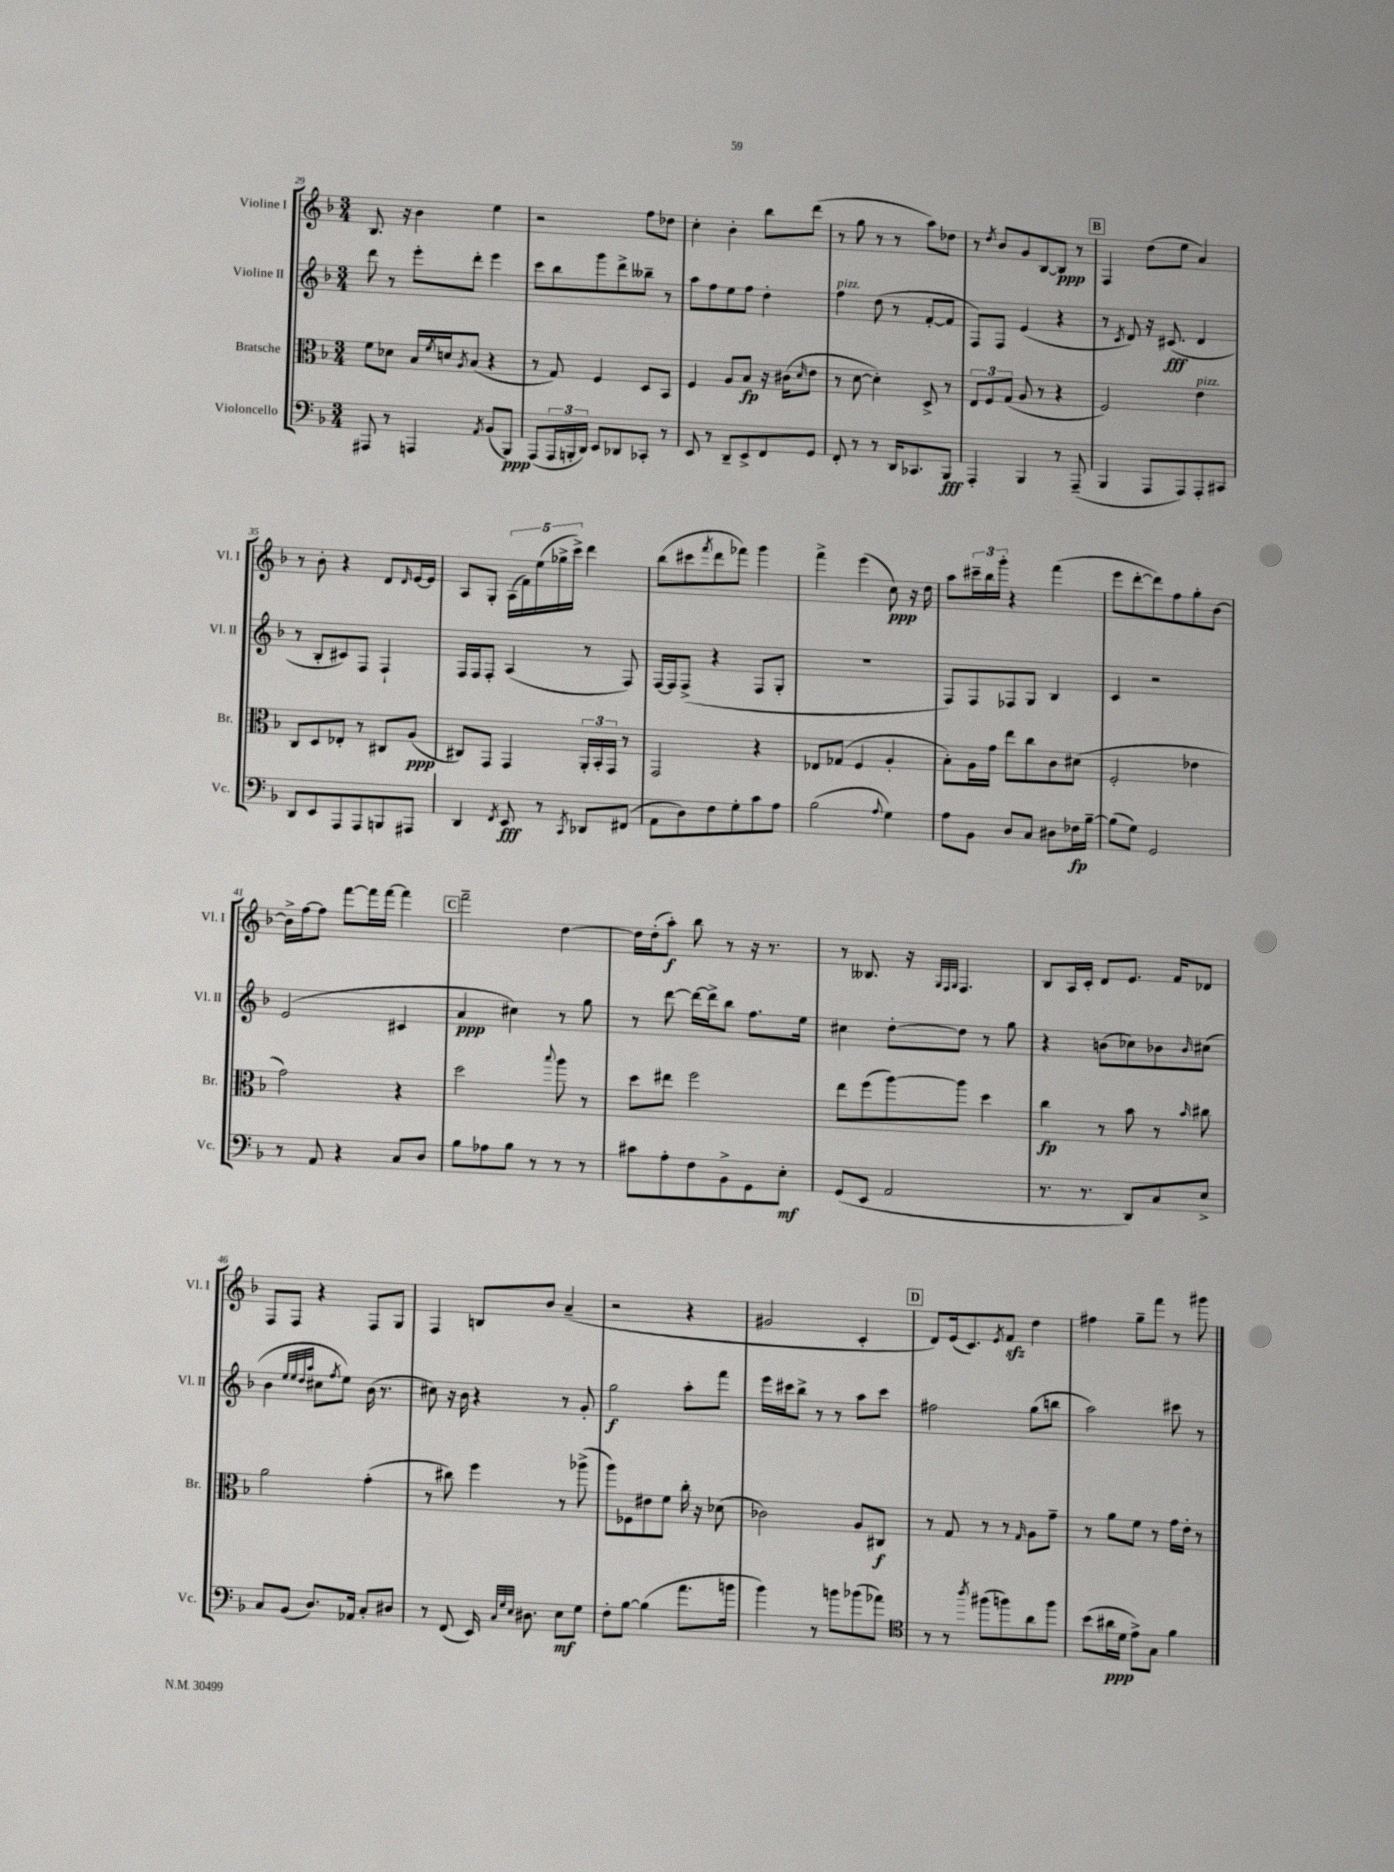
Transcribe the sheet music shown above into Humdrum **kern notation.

**kern	**kern	**kern	**kern
*staff4	*staff3	*staff2	*staff1
*clefF4	*clefC3	*clefG2	*clefG2
*k[b-]	*k[b-]	*k[b-]	*k[b-]
*M3/4	*M3/4	*M3/4	*M3/4
8AAA#	8f	8ddd	8.B-
8r	8d-	8r	.
.	.	.	16r
4AAA	16B-	8eee'	4b-
.	8qf	.	.
.	16d	.	.
.	8qA	.	.
.	(8B-	8ddd'	.
8qAA	.	.	.
(8BB-	4r	4eee	4ee
8BBB-)	.	.	.
=	=	=	=
(8AAA	8r	8ccc	2r
24AAA	8G)	8bb-	.
24BBB'	.	.	.
24DD)	.	.	.
8EE	4F	8ggg	.
8DD-	.	8ddd^	.
8CC-'	8D	8bb--~	8ff
8r	8BB-	8r	8dd-
=	=	=	=
8EE	4F	8aa	4cc'
8r	.	8ff	.
8DD~	8A	8ee	4b-'
8EE^	8B-	8ff	.
8FF	16r	4dd'	8bb-
.	(16c#	.	.
.	16qqd	.	.
8GG	8e	.	(8ddd
=	=	=	=
8FF'	8r	4ff	8r
8r	[8d	.	8gg
8r	4d'])	(8dd	8r
16DD	.	8r	8r
8.CC-	.	.	.
.	8D^	[8f'	8aa)
8BBB-	8r	8f]	8dd-
=	=	=	=
4AAA'	12E	8F)	8r
.	12F	.	.
.	.	.	8qdd
.	.	8F	8b-
.	(12G	.	.
4BBB-	8A	(4e	8g
.	8r	.	[8B-
8r	4r	4r	8B-]
(8AAA~	.	.	8r
=	=	=	=
4BBB-	2F)	8r	4F
.	.	8qc	.
.	.	8d)	.
8AAA	.	16r	(8dd
.	.	(8.c#	.
8AAA)	.	.	8ee
8AAA'	4e	4d	4a)
8CC#	.	.	.
=	=	=	=
8DD	8C	8r	8r
8EE	8D	8B-'	8b-'
8AAA	8E-'	8c#)	4r
8AAA	8r	8F	.
8BBB	8C#	4F`	8d
.	.	.	16qqd
8AAA#	(8A	.	[16e
.	.	.	16e]
=	=	=	=
4DD	8C#)	16F	8A
.	.	16F	.
.	8GG	8F'	8G'
8qFF	.	.	.
8EE	4GG	(4A	(20A
.	.	.	20f)
.	.	.	(20ee
8r	.	.	.
.	.	.	20gg-^
.	.	.	20ccc^)
8qCC	.	.	.
8DD-	24AA'	8r	4ddd
.	24BB-'	.	.
.	24GG	.	.
(8FF#	8r	8F)	.
=	=	=	=
8AA	2GG	[16F	(8bb-
.	.	16F]	.
8D)	.	(8F^	8ccc#
.	.	.	8qfff
8F	.	4r	8ddd
8G'	.	.	8fff-)
8c	4r	8F	4ggg
8A	.	8G'	.
=	=	=	=
(2B-	8E-	2.r	4fff^
.	(8G-	.	.
.	4F	.	(4eee
8qqA	.	.	.
4G)	4A'	.	8cc)
.	.	.	16r
.	.	.	16dd
=	=	=	=
8A	8B-')	8F)	8aa
8BB-	16A	8F	24ccc#~
.	.	.	24bb-
.	16g	.	.
.	.	.	24ggg'
8D	8ee	8F-	4r
8C	8cc	8G	.
8D#	8c	4B-	(4fff
16F-	(8d#	.	.
[16B-~	.	.	.
=	=	=	=
(8B-]	2F'	4c	8eee
8G)	.	.	[8ddd'
2GG	.	2r	8ddd])
.	.	.	8ff
.	4e-	.	8gg'
.	.	.	[8b-
=	=	=	=
8r	2g)	(2e	16b-^]
.	.	.	[16ff
8AA	.	.	8ff]
4r	.	.	[8fff
.	.	.	16fff]
.	.	.	[16fff
8C	4r	4c#	4fff]
8D	.	.	.
=	=	=	=
8B-	2dd	4a	2fff~
8A-	.	.	.
8B-	.	4cc#)	.
8r	.	.	.
.	8qqbb-	.	.
8r	8aa	8r	[4dd
8r	8r	8gg	.
=	=	=	=
8c#	8dd	8r	16dd]
.	.	.	(16dd'
8A'	8ee#	[8ddd	8aa')
8F	2ff	16ddd_	8bb-
.	.	16ddd^]	.
8BB-^	.	8bb-	8r
8GG	.	8.ff	16r
.	.	.	8.r
8E'	.	.	.
.	.	16ee	.
=	=	=	=
(8GG	8ee	4cc#	8r
8EE	(8ff	.	8.B--
2AA	[8aa)	[8dd'	.
.	.	.	16r
.	.	.	32qqG
.	.	.	32qqF
.	.	.	32qqG
.	8aa]	8dd]	4.F
.	4dd	8r	.
.	.	8gg	.
=	=	=	=
8.r	4cc	4r	8B-
.	.	.	16A
8.r	.	.	16c'
.	8r	(8b	8d
8DD)	8b-	8cc-)	8.e
8C	8r	8b-	.
.	.	.	16f
.	16qqb-	16qqb-	.
8E^	8cc#	(8cc#	8d-
=	=	=	=
8C	2a	4b-	8F
(8BB-	.	.	8F
.	.	32qqee	.
.	.	32qqee	.
.	.	32qqdd	.
.	.	32qqaa	.
8.D)	.	8cc#	4r
.	.	8qff	.
.	.	8ee)	.
16AA-	.	.	.
8C'	(4g'	(16b-	8F
.	.	8.r	.
8D#	.	.	8G
=	=	=	=
8r	8r	8cc#)	4F
(8FF	8cc#)	16r	.
.	.	16b-	.
16EE)	4ff	4r	8B
32qqC	.	.	.
32qqG	.	.	.
32qqE	.	.	.
8.D#	.	.	.
.	.	.	8b-
8E	8r	8r	(4a~
8G	(8aa-^	8g'	.
=	=	=	=
8F'	8aa)	2gg	2r
[8B-	8F-	.	.
(4B-]	8e#	.	.
.	8f	.	.
8.a	16cc'	8aa'	4r
.	16r	.	.
.	(8d-	8fff	.
16b	.	.	.
=	=	=	=
4b-)	2c-)	16eee	2g#
.	.	16ccc#	.
.	.	8bb-^	.
8r	.	8r	.
8b	.	8r	.
(8b-	8A	8aa	4c'
8a-)	8C#	8ccc#	.
=	=	=	=
*clefC4	*	*	*
8r	8r	2ff#	8d)
8r	8G	.	(16e
.	.	.	8.c)
8qaa	.	.	.
(8ff#	8r	.	.
.	.	.	8qe
8ff)	8r	.	8f
.	16qqG	.	.
8a	8A	(8gg	4dd
8ff	8g~	8bb	.
=	=	=	=
(8b-	8r	2aa)	4ff#
16a#	8a	.	.
16d	.	.	.
8e^)	8f	.	8gg~
8G	8r	.	8fff
4f	16g	8ccc#	8r
.	16e'	.	.
.	8r	8r	8ggg#
==	==	==	==
*-	*-	*-	*-
